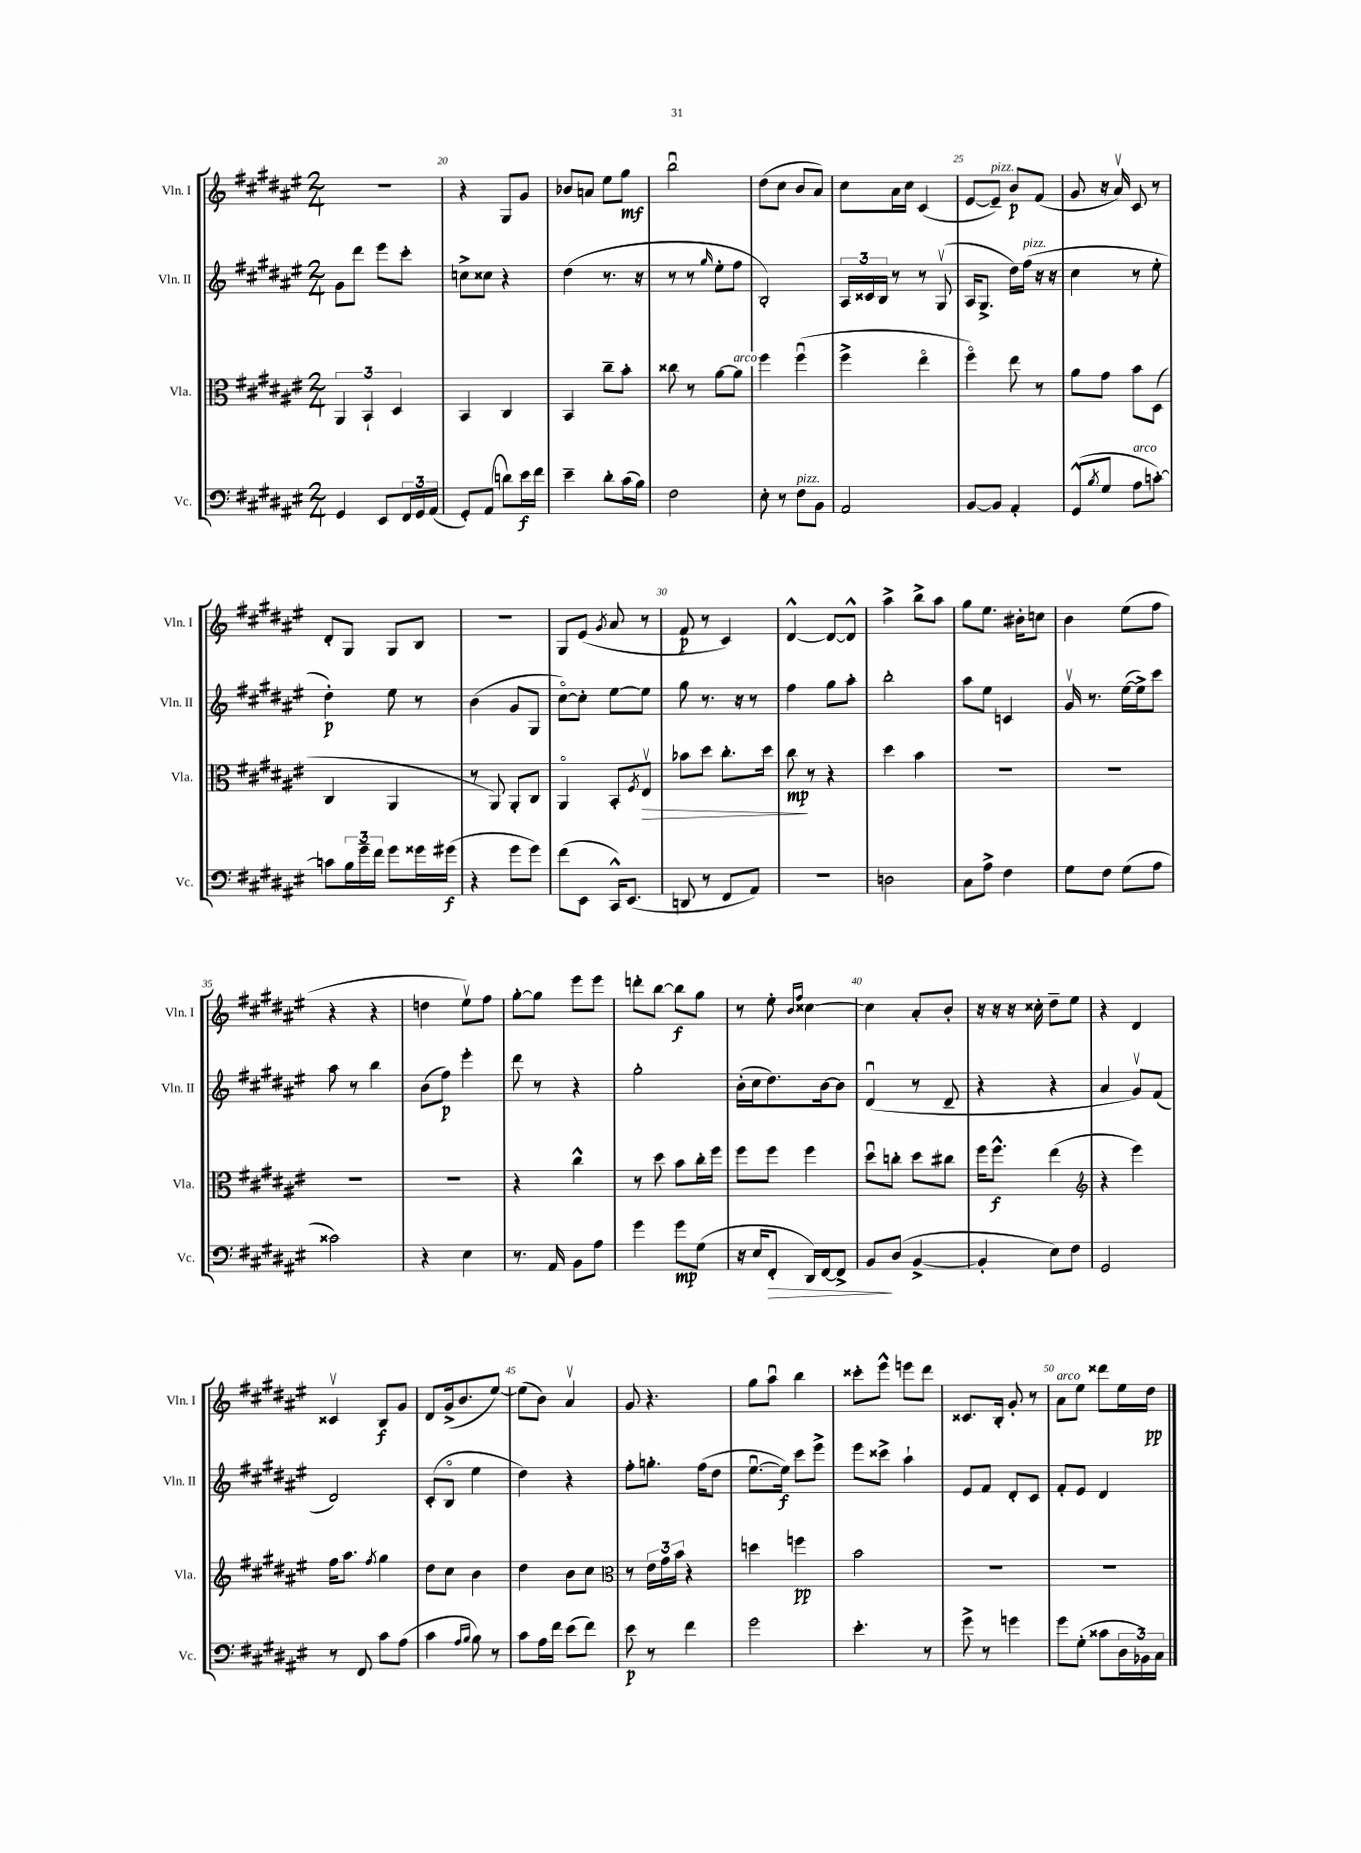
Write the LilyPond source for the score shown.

<<
\new StaffGroup <<
\new Staff = "s0" \with { instrumentName = "Vln. I" shortInstrumentName = "Vln. I" } {
    \clef treble \key fis \major \numericTimeSignature \time 2/4
    R2 |
    r4 gis8 gis'8 |
    bes'8 a'8 eis''8 gis''8\mf |
    b''2\downbow |
    dis''8( cis''8 b'8 ais'8) |
    cis''8 ais'16 cis''16 cis'4( |
    eis'8~ eis'8--^\markup { \italic "pizz." }) b'8\p fis'8( |
    gis'8 r16 ais'16\upbow) cis'8 r8 |
    dis'8-. gis8 gis8 b8 |
    r2 |
    gis8 eis'8( \acciaccatura { gis'8 } ais'8 r8 |
    fis'8\p r8 cis'4) |
    dis'4~-^ dis'8~ dis'8-^ |
    ais''4-> b''8-> ais''8 |
    gis''8 eis''8. bis'16-. c''8 |
    b'4 eis''8( fis''8 |
    r4 r4 |
    d''4 eis''8\upbow) fis''8 |
    gis''8~-. gis''8 eis'''8 eis'''8 |
    d'''8-. b''8~ b''8\f gis''8 |
    r8 eis''8-. \grace { b'16 fis''16 } cisis''4~ |
    cisis''4 ais'8-. b'8-. |
    r16 r16 r16 cisis''16-. dis''8-- eis''8 |
    r4 dis'4 |
    cisis'4\upbow b8\f gis'8 |
    dis'8 gis'16->( b'8. eis''8~) |
    eis''8( b'8) ais'4\upbow |
    gis'8 r4. |
    gis''8 ais''8\downbow b''4 |
    cisis'''8-. eis'''8-^ e'''8 dis'''8 |
    cisis'8. b16-. gis'8-. r8 |
    ais'8^\markup { \italic "arco" } eis''8 disis'''8 eis''16 dis''16\pp \bar "|." |
}
\new Staff = "s1" \with { instrumentName = "Vln. II" shortInstrumentName = "Vln. II" } {
    \clef treble \key fis \major \numericTimeSignature \time 2/4
    gis'8 dis'''8 eis'''8 cis'''8-. |
    c''8-> cisis''8 r4 |
    dis''4( r8. r16 |
    r8 r8 \grace { gis''16 } eis''8-. fis''8 |
    b2-.) |
    \tuplet 3/2 { ais16 cisis'16 b16 } r8 r8 gis8\upbow( |
    ais16 gis8.-> dis''16) fis''16^\markup { \italic "pizz." }( r16 r16 |
    cis''4 r8 eis''8-. |
    dis''4-.\p) eis''8 r8 |
    b'4( gis'8 gis8 |
    cis''8~\flageolet) cis''8-. eis''8~ eis''8 |
    gis''8 r8. r16 r8 |
    fis''4 gis''8 ais''8-. |
    b''2-. |
    ais''8 eis''8 c'4 |
    gis'16\upbow r8. eis''16~( eis''16->) cis'''8 |
    ais''8 r8 b''4 |
    b'8( fis''8\p) eis'''4-. |
    dis'''8 r8 r4 |
    gis''2-. |
    b'16-.( cis''16 dis''8.) b'16~ b'8 |
    dis'4\downbow( r8 dis'8-- |
    r4 r4 |
    ais'4 gis'8\upbow) fis'8( |
    dis'2) |
    cis'8-.( b8\flageolet eis''4 |
    dis''4) r4 |
    fis''8-. g''8.-. fis''16( dis''8 |
    eis''8.~\downbow eis''16\f) cis'''8 eis'''8-> |
    eis'''8 cisis'''8-> ais''4-! |
    eis'8 fis'8 dis'8-. cis'8 |
    fis'8-. eis'8 dis'4 \bar "|." |
}
\new Staff = "s2" \with { instrumentName = "Vla." shortInstrumentName = "Vla." } {
    \clef alto \key fis \major \numericTimeSignature \time 2/4
    \tuplet 3/2 { ais,4 b,4-! dis4 } |
    b,4 cis4 |
    b,4 cis''8-- b'8-. |
    cisis''8 r8 ais'8~ ais'8^\markup { \italic "arco" } |
    fis''4 fis''4\downbow( |
    fis''4-> eis''4\flageolet |
    fis''4\flageolet) eis''8 r8 |
    ais'8 gis'8 b'8 dis8( |
    cis4 ais,4 |
    r8 ais,8) ais,8-. cis8 |
    ais,4\flageolet b,8-. \acciaccatura { fis8 } eis8\upbow\> |
    bes'8 dis''8 cis''8.-. dis''16 |
    cis''8\mp\! r8 r4 |
    dis''4 b'4 |
    R2 |
    R2 |
    R2 |
    R2 |
    r4 cis''4-^ |
    r8 dis''8 b'8 cis''16-. fis''16 |
    fis''8 fis''8 fis''4 |
    dis''8\downbow c''8-. dis''8 cis''8 |
    fis''16 fis''8.-^\f eis''4( |
    \clef treble r4 eis'''4) |
    fis''16 ais''8. \acciaccatura { fis''8 } gis''4 |
    dis''8 cis''8 b'4 |
    dis''4 b'8 cis''8 |
    \clef alto r8 \tuplet 3/2 { eis'16 gis'16 b'16 } r4 |
    d''4 f''4\pp |
    b'2 |
    R2 |
    R2 \bar "|." |
}
\new Staff = "s3" \with { instrumentName = "Vc." shortInstrumentName = "Vc." } {
    \clef bass \key fis \major \numericTimeSignature \time 2/4
    gis,4 eis,8 \tuplet 3/2 { fis,16 gis,16 ais,16( } |
    gis,8-.) ais,8( d'8) eis'16\f fis'16 |
    eis'4-- dis'8-. cis'16( b16) |
    fis2 |
    eis8-. r8 fis8^\markup { \italic "pizz." } b,8 |
    ais,2 |
    b,8~ b,8 ais,4-. |
    gis,8-^( \acciaccatura { b8 } gis8 ais8^\markup { \italic "arco" } c'8~-.) |
    c'8 \tuplet 3/2 { b16 gis'16-- fis'16 } gis'8 gisis'16 gis'16\f( |
    r4 gis'8 gis'8) |
    fis'8( eis,8 cis,16-^) eis,8.( |
    d,8 r8 fis,8 ais,8) |
    r2 |
    d2 |
    cis8 ais8-> fis4 |
    gis8 fis8 gis8( ais8 |
    cisis'2) |
    r4 eis4 |
    r8. ais,16 b,8 ais8 |
    gis'4 gis'8\mp gis8( |
    r16 eis16 fis,8-.\> dis,16) fis,16~ fis,8-> |
    b,8\! dis8( b,4~-> |
    b,4-. eis8) fis8 |
    gis,2 |
    r8 fis,8 cis'8 ais8( |
    cis'4 \grace { ais16 b16 } b8) r8 |
    cis'8 ais16 fis'16 eis'8( fis'8) |
    eis'8\p r8 fis'4 |
    gis'2 |
    eis'4.-. r8 |
    gis'8-> r8 g'4 |
    gis'8 gis8-.( cisis'8 \tuplet 3/2 { dis16 bes,16) cis16 } \bar "|." |
}
>>
>>
\layout { \context { \Score currentBarNumber = #19 \override BarNumber.break-visibility = ##(#f #t #t) barNumberVisibility = #(every-nth-bar-number-visible 5) } }
